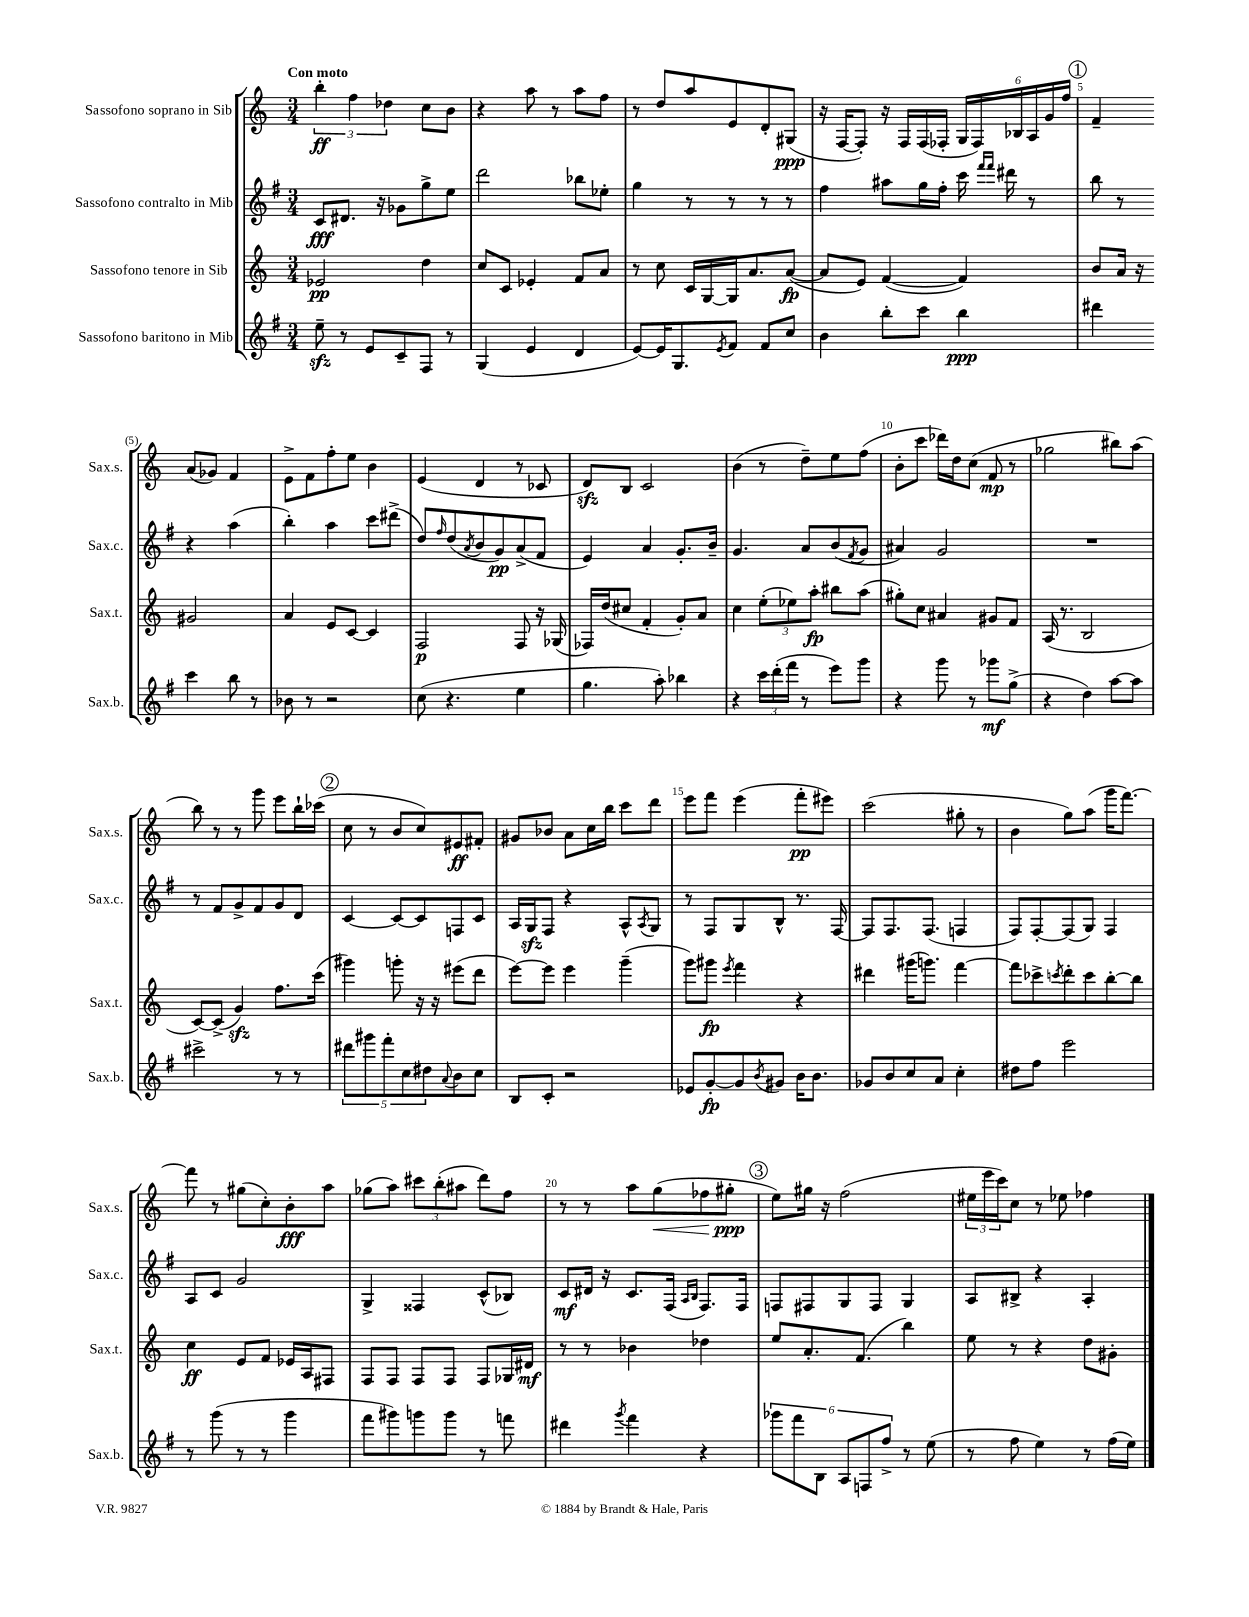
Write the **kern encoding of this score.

**kern	**dynam	**kern	**dynam	**kern	**dynam	**kern	**dynam
*part4	*part4	*part3	*part3	*part2	*part2	*part1	*part1
*staff4	*staff4	*staff3	*staff3	*staff2	*staff2	*staff1	*staff1
*I"Sassofono baritono in Mib	*	*I"Sassofono tenore in Sib	*	*I"Sassofono contralto in Mib	*	*I"Sassofono soprano in Sib	*
*I'Sax.b.	*	*I'Sax.t.	*	*I'Sax.c.	*	*I'Sax.s.	*
*clefG2	*	*clefG2	*	*clefG2	*	*clefG2	*
*k[f#]	*	*k[]	*	*k[f#]	*	*k[]	*
*M3/4	*	*M3/4	*	*M3/4	*	*M3/4	*
=1	=1	=1	=1	=1	=1	=1	=1
!	!	!	!	!	!	!LO:TX:a:B:t=Con moto	!
8eezz~\	.	2e-X/	pp	8c/L	fff	6bb'\	ff
8r	.	.	.	8.d#X/J	.	.	.
.	.	.	.	.	.	6ff\	.
8e/L	.	.	.	.	.	.	.
.	.	.	.	16r	.	.	.
.	.	.	.	.	.	6dd-X\	.
8c~/	.	.	.	8g-X\L	.	.	.
8F#/J	.	4dd\	.	8gg^\	.	8cc\L	.
8r	.	.	.	8ee\J	.	8b\J	.
=2	=2	=2	=2	=2	=2	=2	=2
(4G/	.	8cc/L	.	2ddd\	.	4r	.
.	.	8c/J	.	.	.	.	.
4e/	.	4e-X'/	.	.	.	8aa\	.
.	.	.	.	.	.	8r	.
4d/	.	8f/L	.	8bb-X\L	.	8aa\L	.
.	.	8a/J	.	8ee-X'\J	.	8ff\J	.
=3	=3	=3	=3	=3	=3	=3	=3
[8e/L)	.	8r	.	4gg\	.	8r	.
16e/K]	.	8cc\	.	.	.	8dd/L	.
8.G/	.	.	.	.	.	.	.
.	.	16c/LL	.	8r	.	8aa/	.
.	.	[16G/	.	.	.	.	.
8qe/	.	.	.	.	.	.	.
8f#/J	.	16G/J]	.	8r	.	8e/	.
.	.	8.a/	.	.	.	.	.
8f#/L	.	.	.	8r	.	8d'/	.
8cc/J	.	([8a/J	fp	8r	.	(8G#X/J	ppp
=4	=4	=4	=4	=4	=4	=4	=4
4b\	.	8a/L]	.	4ff#\	.	16r	.
.	.	.	.	.	.	[16F/KL	.
.	.	8e/J)	.	.	.	8F'/J])	.
8bb'\L	.	([4f/	.	8aa#X\L	.	16r	.
.	.	.	.	.	.	16F/LL	.
8ccc\J	.	.	.	16gg\L	.	(16F/	.
.	.	.	.	16ff#'\JJ	.	16F-X'/JJ	.
4bb\	ppp	4f/])	.	16ccc\	.	24G/LL	.
.	.	.	.	.	.	24F-/)	.
.	.	.	.	16qqfff#/LL	.	.	.
.	.	.	.	16qqfff#/JJ	.	.	.
.	.	.	.	16ddd#X\	.	.	.
.	.	.	.	.	.	24B-X/	.
.	.	.	.	8r	.	24A/	.
.	.	.	.	.	.	24g/	.
.	.	.	.	.	.	24ff/JJ	.
!!LO:REH:place=s1:t=1
=5	=5	=5	=5	=5	=5	=5	=5
4ddd#X\	.	8b/L	.	8bb\	.	4f~/	.
.	.	16a/Jk	.	8r	.	.	.
.	.	16r	.	.	.	.	.
4ccc\	.	2g#X/	.	4r	.	(8a/L	.
.	.	.	.	.	.	8g-X/J)	.
8bb\	.	.	.	(4aa\	.	4f/	.
8r	.	.	.	.	.	.	.
!!LO:LB:g=z
=6	=6	=6	=6	=6	=6	=6	=6
8b-X\	.	4a/	.	4bb'\)	.	8e^\L	.
8r	.	.	.	.	.	8f\	.
2r	.	8e/L	.	4aa\	.	8ff'\	.
.	.	[8c/J	.	.	.	8ee\J	.
.	.	4c/]	.	8ccc\L	.	4b\	.
.	.	.	.	(8ddd#X^\J	.	.	.
=7	=7	=7	=7	=7	=7	=7	=7
(8cc\	.	2F/	p	8dd/L)	.	(4e/	.
.	.	.	.	16qqff#/	.	.	.
4.r	.	.	.	(8dd/	.	.	.
.	.	.	.	8qa/	.	.	.
.	.	.	.	8b/	.	4d/	.
.	.	.	.	8g/)	pp	.	.
4ee\	.	8F/	.	(8a^/	.	8r	.
.	.	16r	.	8f#/J	.	8c-X/	.
.	.	(16G-X/	.	.	.	.	.
=8	=8	=8	=8	=8	=8	=8	=8
4.gg\	.	16F-X/LL)	.	4e/)	.	8dzz/L)	.
.	.	(16dd/J	.	.	.	.	.
.	.	8cc#X/J	.	.	.	8B/J	.
.	.	4f'/	.	4a/	.	2c/	.
8aa'\)	.	.	.	.	.	.	.
4bb-X\	.	8g'/L)	.	8.g'/L	.	.	.
.	.	8a/J	.	.	.	.	.
.	.	.	.	16b~/Jk	.	.	.
=9	=9	=9	=9	=9	=9	=9	=9
4r	.	4cc\	.	4.g/	.	(4b\	.
24ccc\LL	.	(12ee'\L	.	.	.	8r	.
(24ddd'\	.	.	.	.	.	.	.
24fff#\JJ	.	12ee-X\)	.	.	.	.	.
8r	.	.	.	8a/L	.	8dd~\L)	.
.	.	12aa'\J	fp	.	.	.	.
8eee\L)	.	8bb#X\L	.	(8b/	.	8ee\	.
.	.	.	.	8qf#/	.	.	.
8ggg\J	.	(8aa\J	.	8g/J	.	(8ff\J	.
=10	=10	=10	=10	=10	=10	=10	=10
4r	.	8gg#X'\L)	.	4a#X/)	.	8b'\L	.
.	.	8cc\J	.	.	.	8ccc\J	.
8ggg\	.	4a#X/	.	2g/	.	16ddd-X\LL)	.
.	.	.	.	.	.	16dd\J	.
8r	.	.	.	.	.	(8cc\J	.
8ggg-X\L	mf	8g#X/L	.	.	.	8f/	mp
(8gg^\J	.	8f/J	.	.	.	8r	.
=11	=11	=11	=11	=11	=11	=11	=11
4r	.	(16A/	.	2.r	.	2gg-X\	.
.	.	8.r	.	.	.	.	.
4dd\)	.	2B/	.	.	.	.	.
[8aa\L	.	.	.	.	.	8bb#X\L)	.
8aa\J]	.	.	.	.	.	(8aa\J	.
!!LO:LB:g=z
=12	=12	=12	=12	=12	=12	=12	=12
2ccc#X^\	.	[8c/L)	.	8r	.	8bb\)	.
.	.	(8c^/J]	.	8f#/L	.	8r	.
.	.	4gzz/)	.	8g^/	.	8r	.
.	.	.	.	8f#/	.	8ggg\	.
8r	.	8.ff\L	.	8g/	.	8eee\L	.
8r	.	.	.	8d/J	.	16bb`\L	.
.	.	(16ccc\Jk	.	.	.	(16ccc-X\JJ	.
!!LO:REH:place=s1:t=2
=13	=13	=13	=13	=13	=13	=13	=13
10ddd#X\L	.	4ggg#X\)	.	[4c/	.	8cc\	.
10ggg#X\	.	.	.	.	.	.	.
.	.	.	.	.	.	8r	.
10fff#'\	.	.	.	.	.	.	.
.	.	8gggn'\	.	8c/L_	.	8b/L	.
10cc\	.	.	.	.	.	.	.
.	.	16r	.	8c/]	.	8cc/)	.
10dd#X\	.	.	.	.	.	.	.
.	.	16r	.	.	.	.	.
8qqa/	.	.	.	.	.	.	.
8b\	.	(8eee#X\L	.	8Fn/	.	8e#X/	ff
8cc\J	.	8ddd\J	.	8c/J	.	8f#X'/J	.
=14	=14	=14	=14	=14	=14	=14	=14
8B/L	.	[8eee\L)	.	16A/LL	.	8g#X/L	.
.	.	.	.	16Gzz/J	.	.	.
8c'/J	.	8eee\J]	.	8F#/J	.	8b-X/J	.
2r	.	4eee\	.	4r	.	8a\L	.
.	.	.	.	.	.	16cc\L	.
.	.	.	.	.	.	16bb\JJ	.
.	.	(4ggg~\	.	8A^^/L	.	8ccc\L	.
.	.	.	.	8qA/	.	.	.
.	.	.	.	8G/J	.	8ddd\J	.
=15	=15	=15	=15	=15	=15	=15	=15
8e-X/L	.	8ggg\L)	.	8r	.	8eee\L	.
[8g'/	fp	8ggg#X\J	fp	8F#/L	.	8fff\J	.
.	.	8qeee/	.	.	.	.	.
8g/]	.	4fff\	.	8G/	.	(4eee\	.
8qb/	.	.	.	.	.	.	.
8g#X/J	.	.	.	8B^^/J	.	.	.
16b\KL	.	4r	.	8.r	.	8fff'\L	pp
8.b\J	.	.	.	.	.	.	.
.	.	.	.	.	.	8eee#X\J)	.
.	.	.	.	[16F#/	.	.	.
=16	=16	=16	=16	=16	=16	=16	=16
8g-X/L	.	4ddd#X\	.	8F#/L]	.	(2ccc\	.
8b/	.	.	.	8.F#/	.	.	.
8cc/	.	(16ggg#X\KL	.	.	.	.	.
.	.	8.gggn\J)	.	(8.F#/J	.	.	.
8a/J	.	.	.	.	.	.	.
4cc'\	.	[4fff\	.	4Fn/	.	8gg#X'\	.
.	.	.	.	.	.	8r	.
=17	=17	=17	=17	=17	=17	=17	=17
8dd#X\L	.	8fff\L]	.	8F#/L)	.	4b\	.
8ff#\J	.	8ccc-X^\	.	[8F#'/	.	.	.
.	.	8qcccn/	.	.	.	.	.
2eee\	.	8ddd'\	.	(8F#/]	.	8gg\L)	.
.	.	8ccc\	.	8G/J)	.	(8aa\J	.
.	.	[8bb'\	.	4F#/	.	16ggg\KL	.
.	.	.	.	.	.	[8.fff\J)	.
.	.	8bb\J]	.	.	.	.	.
!!LO:LB:g=z
=18	=18	=18	=18	=18	=18	=18	=18
8r	.	4cc\	ff	8A/L	.	8fff\]	.
(8ggg\	.	.	.	8c/J	.	8r	.
8r	.	8e/L	.	2g/	.	(8gg#X\L	.
8r	.	8f/J	.	.	.	8cc'\)	.
4ggg\	.	16e-X/LL	.	.	.	8b'\	fff
.	.	16A/J	.	.	.	.	.
.	.	8F#X/J	.	.	.	8aa\J	.
=19	=19	=19	=19	=19	=19	=19	=19
8fff#\L	.	8F/L	.	4G^/	.	(8gg-X\L	.
8ggg#X\)	.	8F/J	.	.	.	8aa\J)	.
8gggn\	.	8F/L	.	4F##X/	.	12ccc#X\L	.
.	.	.	.	.	.	(12bb'\	.
8ggg\J	.	8F/J	.	.	.	.	.
.	.	.	.	.	.	12aa#X\J	.
8r	.	8F/L	.	(8c^^/L	.	8ddd\L)	.
8fffn\	.	16G-X/L	.	8B-X/J)	.	8ff\J	.
.	.	16d#X/JJ	mf	.	.	.	.
=20	=20	=20	=20	=20	=20	=20	=20
4ddd#X\	.	8r	.	8c/L	mf	8r	.
.	.	8r	.	16d#X/Jk	.	8r	.
.	.	.	.	16r	.	.	.
8qggg/	.	.	.	.	.	.	.
4fff#\	.	4b-X\	.	8.c/L	.	8aa\L	.
!	!	!	!	!	!	!	!LO:HP:b
.	.	.	.	.	.	(8gg\	<
.	.	.	.	(16F#/Jk	.	.	.
.	.	.	.	16qqA/LL	.	.	.
.	.	.	.	16qqB/JJ	.	.	.
4r	.	4dd-X\	.	8.F#/L)	.	8ff-X\	.
.	.	.	.	.	.	8gg#X'\J	ppp
.	.	.	.	16F#/Jk	.	.	.
.	.	.	.	.	.	.	[
!!LO:REH:place=s1:t=3
=21	=21	=21	=21	=21	=21	=21	=21
12ggg-X\L	.	8ee/L	.	8Fn/L	.	8ee\L)	.
12fff#\	.	.	.	.	.	.	.
.	.	8.a'/	.	8F#X/	.	16gg#X\Jk	.
12B\J	.	.	.	.	.	.	.
.	.	.	.	.	.	16r	.
12A/L	.	.	.	8G/	.	(2ff\	.
.	.	(8.f/J	.	.	.	.	.
12Fn/	.	.	.	.	.	.	.
.	.	.	.	8F#/J	.	.	.
12ff#^/J	.	.	.	.	.	.	.
8r	.	4bb\)	.	4G/	.	.	.
(8ee\	.	.	.	.	.	.	.
=22	=22	=22	=22	=22	=22	=22	=22
8r	.	8ee\	.	8A/L	.	24ee#X\LL	.
.	.	.	.	.	.	24eee\	.
.	.	.	.	.	.	24ccc\J)	.
8ff#\	.	8r	.	8B#X^/J	.	8cc\J	.
4ee\)	.	4r	.	4r	.	8r	.
.	.	.	.	.	.	8ee-X\	.
8r	.	8dd\L	.	4A'/	.	4ff-X\	.
(16ff#\LL	.	8g#X'\J	.	.	.	.	.
16ee\JJ)	.	.	.	.	.	.	.
==	==	==	==	==	==	==	==
*-	*-	*-	*-	*-	*-	*-	*-
